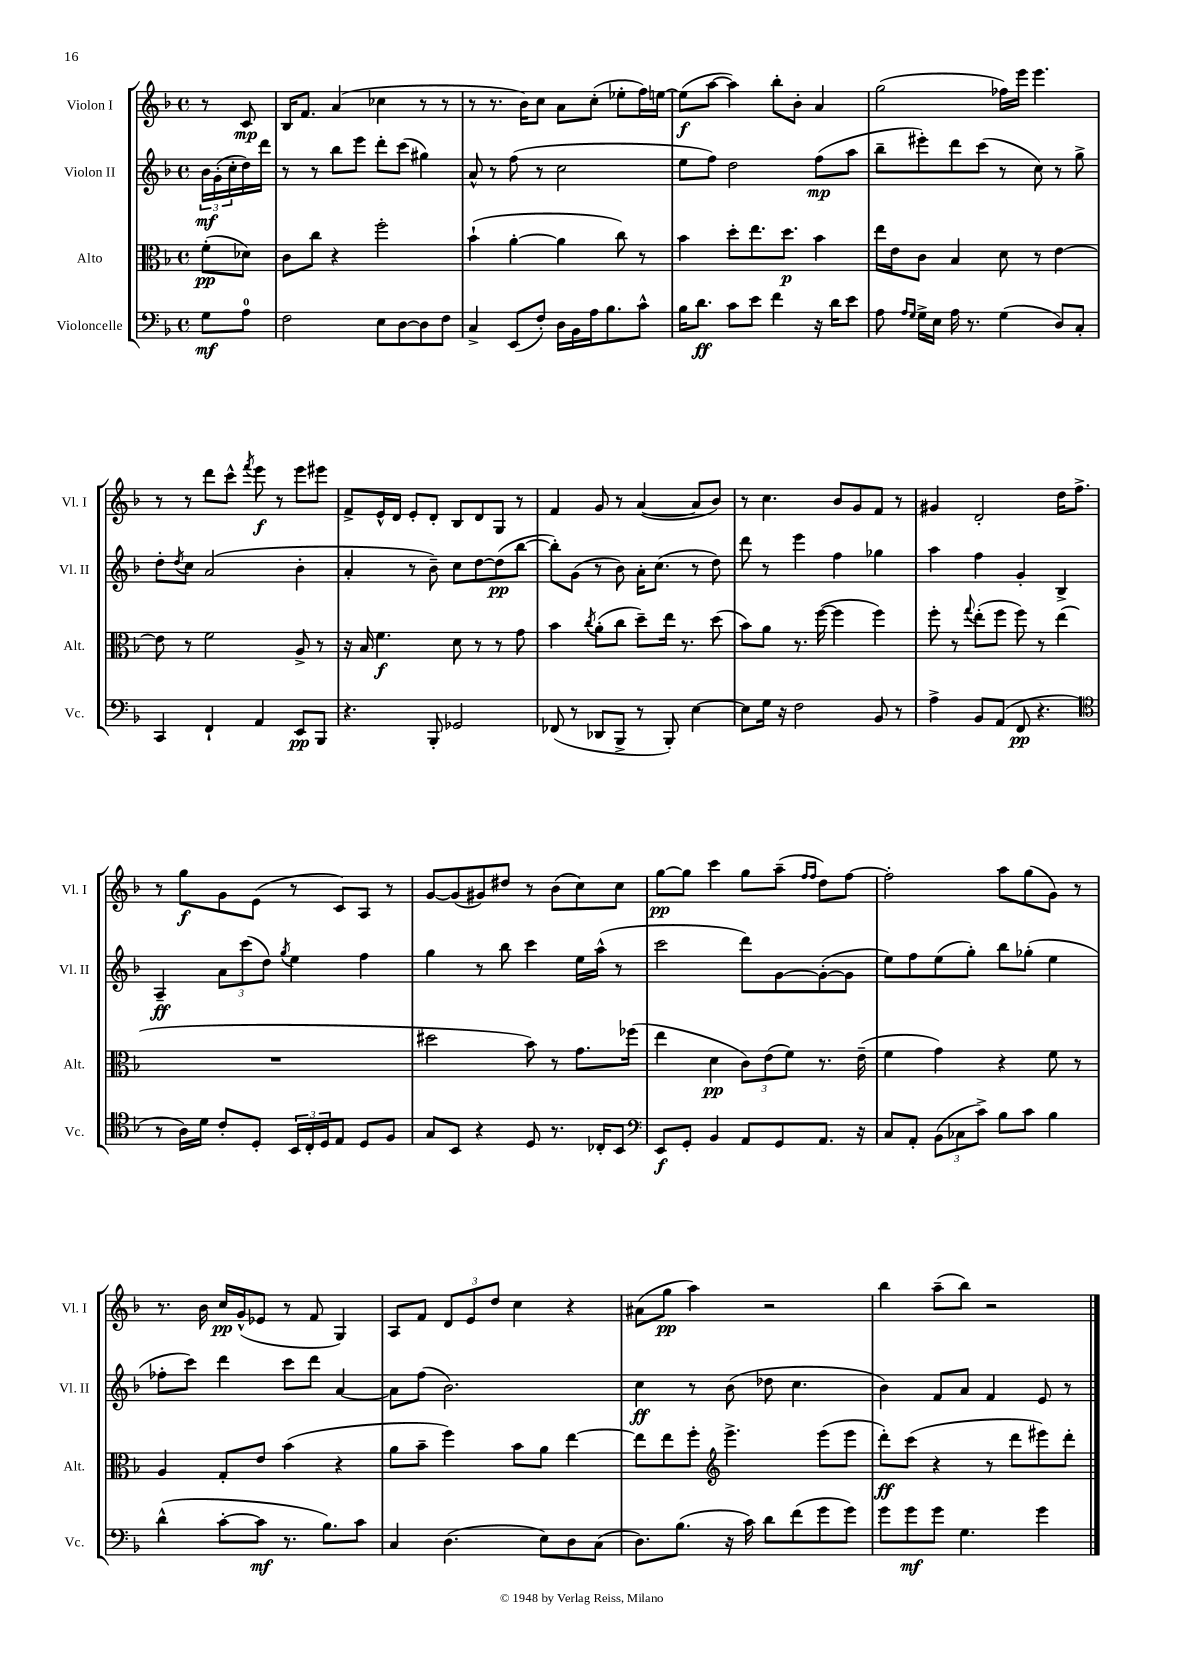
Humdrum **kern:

**kern	**kern	**kern	**kern
*staff4	*staff3	*staff2	*staff1
*clefF4	*clefC3	*clefG2	*clefG2
*k[b-]	*k[b-]	*k[b-]	*k[b-]
*M4/4	*M4/4	*M4/4	*M4/4
*met(c)	*met(c)	*met(c)	*met(c)
8G\L	(8f'\L	24b-\LL	8r
.	.	(24g'\	.
.	.	24cc'\	.
8A\J	8d-\J)	16dd\)	8c/
.	.	16ddd\JJ	.
=	=	=	=
2F\	8c\L	8r	16B-/LK
.	.	.	8.f/J
.	8cc\J	8r	.
.	4r	8bb-\L	(4a/
.	.	8eee\J	.
8E\L	2ff'\	8ddd'\L	4cc-\
[8D\	.	(8ccc\J	.
8D\]	.	4gg#\)	8r
8F\J	.	.	8r
=	=	=	=
4C^/	(4b-`\	8a^^/	8r
.	.	8r	8.r
(8EE/L	[4a'\	(8ff\	.
.	.	.	16b-\LK)
8F'/J)	.	8r	8cc\J
16D\LL	4a\]	2cc\	8a\L
16BB-\	.	.	.
16A\J	.	.	(8cc'\J
8.B-\	.	.	.
.	8cc\)	.	8ee-'\L
8c^^\J	8r	.	16ff\L)
.	.	.	[16ee\JJ
=	=	=	=
16B-\LK	4b-\	8ee\L	(8ee\]L
8.d\J	.	.	.
.	.	8ff\J)	[8aa\J
8c\L	8dd'\L	2dd\	4aa\])
8e\J	8.ee\	.	.
4f\	.	.	8bb-'\L
.	8.dd\J	.	.
.	.	.	8b-'\J
16r	4b-\	(8ff\L	4a/
16d\LK	.	.	.
8e\J	.	8aa\J	.
=	=	=	=
8A\	16ee\LL	8bb-~\L	(2gg\
.	16e\J	.	.
16qqA/LL	.	.	.
16qqG/JJ	.	.	.
16G^\LL	8c\J	8eee#'\)	.
16E\JJ	.	.	.
16A\	4B-/	8ddd\	.
8.r	.	.	.
.	.	(8ccc\J	.
(4G\	8d\	8r	16ff-\LL)
.	.	.	16eee\JJ
.	8r	8cc\)	4.eee\
8D/L)	[4e\	8r	.
8C'/J	.	8gg^\	.
=	=	=	=
4CC/	8e\]	8dd'\L	8r
.	.	8qdd/	.
.	8r	8cc\J	8r
4FF`/	2f\	(2a/	8ddd\L
.	.	.	8ccc^^\J
.	.	.	8qfff/
4AA/	.	.	8eee\
.	.	.	8r
8EE/L	8A^/	4b-'\	8eee\L
8BBB-/J	8r	.	8eee#\J
=	=	=	=
4.r	16r	4a'/	8f^/L
.	16B-/	.	.
.	4.f\	.	16e^^/L
.	.	.	16d/JJ
.	.	8r	8e'/L
8BBB-'/	.	8b-~\)	8d'/J
2GG-/	8d\	8cc\L	8B-/L
.	8r	[8dd\	8d/
.	8r	(8dd\]	8G/J
.	8g\	[8bb-\J	8r
=	=	=	=
(8FF-/	4b-\	8bb-'\]L)	4f/
8r	.	(8g\J	.
.	8qcc/	.	.
8DD-/L	(8a'\L	8r	8g/
8BBB-^/J	8cc\J	8b-\)	8r
8r	8dd~\L)	16a'\LK	([4a/
.	.	(8.cc\J	.
8BBB-'/)	16ee\Jk	.	.
.	8.r	.	.
[4E\	.	8r	8a/]L
.	(8dd\	8dd\)	8b-/J)
=	=	=	=
8E\]L	8b-\L)	8ddd\	8r
16G\Jk	8a\J	8r	4.cc\
16r	.	.	.
2F\	8.r	4eee\	.
.	([16ff\	.	.
.	4ff\]	4ff\	8b-/L
.	.	.	8g/
8BB-/	4ff\)	4gg-\	8f/J
8r	.	.	8r
=	=	=	=
4A^\	8ff'\	4aa\	4g#/
.	8r	.	.
.	8qqgg/	.	.
8BB-/L	(8ee'\L	4ff\	2d'/
(8AA/J	8ff\J	.	.
8FF/	8ff\)	4g'/	.
4.r	8r	.	.
.	(4ee\	4B-^/	16dd\LK
.	.	.	8.ff^\J
=	=	=	=
*clefC4	*	*	*
8r	1r	4A~/	8r
16A\LL)	.	.	8gg\L
16d\JJ	.	.	.
8c'/L	.	12a\L	8g\
.	.	(12ccc\	.
8D'/J	.	.	(8e\J
.	.	12dd\J)	.
.	.	8qgg/	.
24BB-/LL	.	4ee\	8r
24C'/	.	.	.
24D/J	.	.	.
8E/J	.	.	8c/L)
8D/L	.	4ff\	8A/J
8F/J	.	.	8r
=	=	=	=
8G/L	2dd#\	4gg\	[8g/L
8BB-/J	.	.	(8g/]
4r	.	8r	8g#/)
.	.	8bb-\	8dd#/J
8D/	8b-\)	4ccc\	8r
8.r	8r	.	(8b-\L
.	8.g\L	16ee\LL	8cc\)
16C-'/LK	.	(16aa^^\JJ	.
8BB-/J	.	8r	8cc\J
.	(16ff-\Jk	.	.
=	=	=	=
*clefF4	*	*	*
8EE/L	4ee\	2ccc\	[8gg\L
8GG'/J	.	.	8gg\]J
4BB-/	4d\	.	4ccc\
8AA/L	12c\L)	8ddd\L)	8gg\L
.	(12e\	.	.
8GG/	.	[8g\	(8aa~\J
.	12f\J)	.	.
.	.	.	16qqff/LL
.	.	.	16qqff/JJ
8.AA/J	8.r	(8g'\_	8dd\L)
.	.	8g\]J	[8ff\J
16r	(16e~\	.	.
=	=	=	=
8C/L	4f\	8ee\L)	2ff'\]
8AA'/J	.	8ff\	.
(12BB-\L	4g\)	(8ee\	.
12C-\	.	.	.
.	.	8gg'\J)	.
12c^\J)	.	.	.
8B-\L	4r	8bb-\L	8aa\L
8c\J	.	(8gg-'\J	(8gg\
4B-\	8f\	4ee\	8g\J)
.	8r	.	8r
=	=	=	=
(4d^^\	4A/	8ff-'\L	8.r
.	.	8ccc\J)	.
.	.	.	16b-\
[8c'\L	8G'/L	4ddd\	16cc/LL
.	.	.	(16g^^/J
8c\]J	8e/J	.	8e-/J
8.r	(4b-\	8ccc\L	8r
.	.	8ddd\J	8f/
8.B-\L)	.	.	.
.	4r	[4a/	4G/)
8c\J	.	.	.
=	=	=	=
4C/	8a\L	8a\]L	8A/L
.	8b-~\J	(8ff\J	8f/J
(4.D\	4ff\)	2.b-\)	12d/L
.	.	.	12e/
.	.	.	12dd/J
.	8b-\L	.	4cc\
8E\L)	8a\J	.	.
8D\	[4ee\	.	4r
(8C\J	.	.	.
=	=	=	=
8.D\L)	8ee\]L	4cc\	(8a#\L
.	8ee\	.	8gg\J
(8.B-\J	.	.	.
.	8ff'\J	8r	4aa\)
*	*clefG2	*	*
16r	4.eee^\	(8b-\	.
16c\)	.	.	.
8d\L	.	8dd-\	2r
(8f\	.	4.cc\	.
8g\	(8eee\L	.	.
8g\J)	8eee\J	.	.
=	=	=	=
8g\L	8ddd'\L)	4b-\)	4bb-\
8g\	(8ccc\J	.	.
8g\J	4r	8f/L	(8aa~\L
4.G\	.	8a/J	8bb-\J)
.	8r	4f/	2r
.	8ddd\L	.	.
4g\	8eee#\)	8e/	.
.	8ddd'\J	8r	.
==	==	==	==
*-	*-	*-	*-
